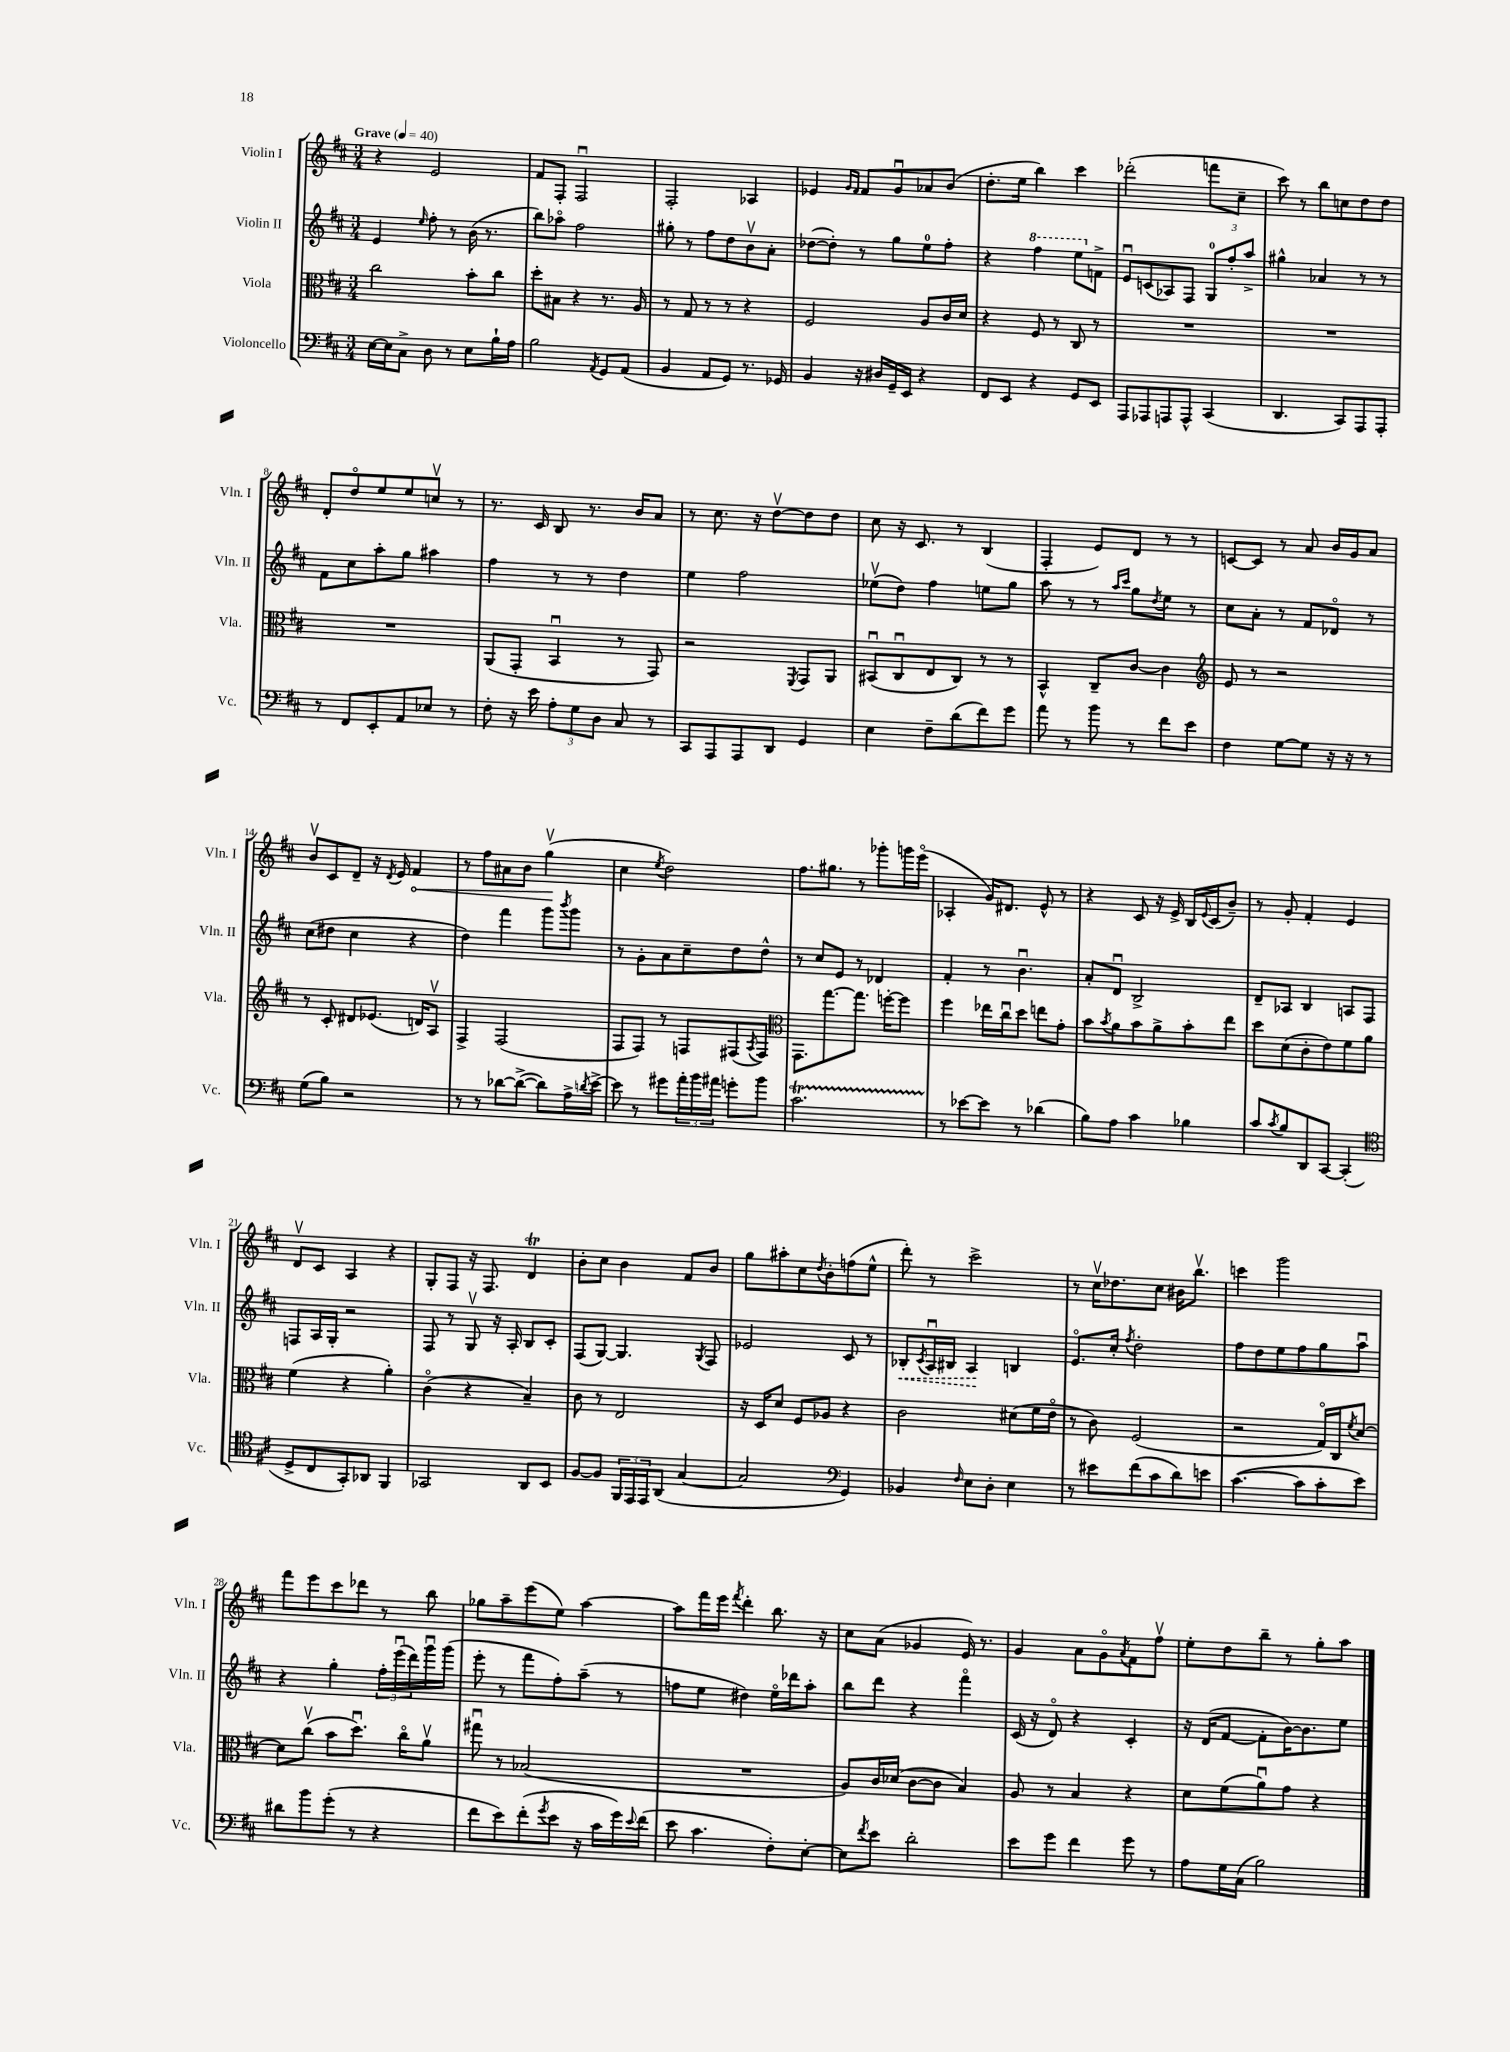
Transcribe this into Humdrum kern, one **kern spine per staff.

**kern	**kern	**kern	**dynam	**kern	**dynam
*part4	*part3	*part2	*part2	*part1	*part1
*staff4	*staff3	*staff2	*staff2	*staff1	*staff1
*I"Violoncello	*I"Viola	*I"Violin II	*	*I"Violin I	*
*I'Vc.	*I'Vla.	*I'Vln. II	*	*I'Vln. I	*
*clefF4	*clefC3	*clefG2	*	*clefG2	*
*k[f#c#]	*k[f#c#]	*k[f#c#]	*	*k[f#c#]	*
*M3/4	*M3/4	*M3/4	*	*M3/4	*
*MM40	*MM40	*MM40	*	*MM40	*
=1	=1	=1	=1	=1	=1
!	!	!	!	!LO:TX:a:B:t=Grave	!
[16E\LL	2cc#\	4e/	.	4r	.
16E\J]	.	.	.	.	.
8C#^\J	.	.	.	.	.
.	.	16qqee/	.	.	.
8D\	.	8ff#'\	.	2e/	.
8r	.	8r	.	.	.
8E\L	8b'\L	(16b\	.	.	.
.	.	8.r	.	.	.
16B`\L	8cc#\J	.	.	.	.
16A\JJ	.	.	.	.	.
=2	=2	=2	=2	=2	=2
2B\	8dd'\L	8bb\L)	.	8f#/L	.
.	8B#X\J	8aa-X\J	.	8F#'/J	.
.	4r	2ff#\	.	2F#u/	.
8qAA/	.	.	.	.	.
8GG/L	8.r	.	.	.	.
(8AA/J	.	.	.	.	.
.	16A/	.	.	.	.
=3	=3	=3	=3	=3	=3
4BB/	8r	8gg#X'\	.	2F#'/	.
.	8G/	8r	.	.	.
8AA/L	8r	8ff#\L	.	.	.
8GG/J)	8r	8dd\	.	.	.
8.r	4r	8bv\	.	4A-X/	.
.	.	8a'\J	.	.	.
16GG-X/	.	.	.	.	.
=4	=4	=4	=4	=4	=4
4BB/	2F#/	([8dd-X\L	.	4e-X/	.
.	.	8dd-'\J])	.	.	.
.	.	.	.	16qqg/LL	.
.	.	.	.	16qqf#/JJ	.
16r	.	8r	.	8f#/L	.
16D#X/LL	.	.	.	.	.
16GG~/	.	8gg\L	.	8gu/	.
16EE/JJ	.	.	.	.	.
4r	8A/L	8ee\	.	8a-X/	.
.	16c#/L	8ff#'\J	.	(8b/J	.
.	16d/JJ	.	.	.	.
=5	=5	=5	=5	=5	=5
8FF#/L	4r	4r	.	8.dd'\L	.
8EE/J	.	.	.	.	.
.	.	.	.	16ee\Jk	.
*	*	*8va	*	*	*
4r	8F#/	4fff#\	.	4bb\)	.
.	8r	.	.	.	.
8GG/L	8C#/	8eee\L	.	4ccc#\	.
*	*	*X8va	*	*	*
8EE/J	8r	8fn^\J	.	.	.
=6	=6	=6	=6	=6	=6
8AAA/L	2.r	8eu/L	.	(2ddd-X'\	.
8AAA-X/	.	(8cn/	.	.	.
8AAAn/	.	8A-X/)	.	.	.
8AAA^^/J	.	8F#/J	.	.	.
(4CC#/	.	12G/L	.	8fffn\L	.
.	.	12ff#'/	.	.	.
.	.	.	.	8cc#~\J	.
.	.	12aa^/J	.	.	.
=7	=7	=7	=7	=7	=7
4.DD/	2.r	4gg#X^^\	.	8ccc#\)	.
.	.	.	.	8r	.
.	.	4a-X/	.	8bb\L	.
8CC#/L)	.	.	.	8ccn\	.
8AAA/	.	8r	.	8dd\	.
8AAA'/J	.	8r	.	8dd\J	.
!!LO:LB:g=z
=8	=8	=8	=8	=8	=8
8r	2.r	8f#\L	.	8d'/L	.
8FF#/L	.	8cc#\	.	8dd/	.
8EE'/	.	8aa'\	.	8ee/	.
8AA/	.	8gg\J	.	8ee/	.
8E-X/J	.	4aa#X\	.	8ccnv/J	.
8r	.	.	.	8r	.
=9	=9	=9	=9	=9	=9
8F#'\	(8AA/L	4ff#\	.	8.r	.
16r	8GG'/J	.	.	.	.
16e\	.	.	.	16c#/	.
12A'\L	4BBu/	8r	.	8B/	.
12G\	.	.	.	.	.
.	.	8r	.	8.r	.
12D\J	.	.	.	.	.
8C#/	8r	4dd\	.	.	.
.	.	.	.	16b/KL	.
8r	8GG/)	.	.	8a/J	.
=10	=10	=10	=10	=10	=10
8CC#/L	2r	4ee\	.	8r	.
8AAA/	.	.	.	8.cc#\	.
8AAA/	.	2ff#\	.	.	.
.	.	.	.	16r	.
8DD/J	.	.	.	[8ddv\L	.
.	8qFF#/	.	.	.	.
4GG/	8GG/L	.	.	8dd\]	.
.	8AA/J	.	.	8dd\J	.
=11	=11	=11	=11	=11	=11
4E\	(8BB#Xu/L	(8ee-Xv\L	.	8cc#\	.
.	8C#u/	8dd\J)	.	16r	.
.	.	.	.	8.c#/	.
8F#~\L	8E/	4ff#\	.	.	.
(8d\	8C#/J)	.	.	8r	.
8f#\)	8r	8een\L	.	(4B/	.
8g\J	8r	8gg\J	.	.	.
=12	=12	=12	=12	=12	=12
8a\	4BB^^/	8aa\	.	4F#'/	.
8r	.	8r	.	.	.
8b\	8C#~/L	8r	.	8e/L)	.
.	.	16qqaa/LL	.	.	.
.	.	16qqccc#/JJ	.	.	.
8r	[8c#/J	8gg\L	.	8d/J	.
.	.	8qdd/	.	.	.
8f#\L	4c#\]	8ee\J	.	8r	.
8e\J	.	8r	.	8r	.
=13	=13	=13	=13	=13	=13
*	*clefG2	*	*	*	*
4F#\	8e/	8cc#\L	.	[8cn/L	.
.	8r	8a'\J	.	8c/J]	.
[8G\L	2r	8r	.	8r	.
8G\J]	.	8f#/L	.	8a/	.
16r	.	8d-X/J	.	16b/LL	.
16r	.	.	.	16g/J	.
8r	.	8r	.	8a/J	.
!!LO:LB:g=z
=14	=14	=14	=14	=14	=14
(8G\L	8r	(8cc#\L	.	8bv/L	.
8B\J)	8c#'/	8dd#X\J	.	8c#/	.
2r	8d#X/L	4cc#\	.	8d~/J	.
.	(8.e-X/J	.	.	16r	.
.	.	.	.	8qd/	.
.	.	.	.	16e/	.
!	!	!	!	!	!LO:HP:b
.	.	4r	.	4f#/	<
.	16dn/KL)	.	.	.	.
.	8Av/J	.	.	.	.
=15	=15	=15	=15	=15	=15
8r	4F#^/	4dd\)	.	8r	.
8r	.	.	.	8ff#\L	.
[8d-X\L	(2F#/	4fff#\	.	8a#X\	.
(8d-^\J_	.	.	.	8b\J	.
8d-\L])	.	8ggg\L	.	(4ggv\	.
.	.	8qbbb/	.	.	.
16A^\L	.	8ggg\J	.	.	.
8qdn/	.	.	.	.	.
[16e^\JJ	.	.	.	.	.
.	.	.	.	.	[
=16	=16	=16	=16	=16	=16
8e\]	8F#/L	8r	.	4cc#\	.
8r	8F#/J)	8g'\L	.	.	.
.	.	.	.	8qee/	.
8g#X\L	8r	8a\	.	2dd\)	.
24a'\L	8Fn/L	8cc#~\	.	.	.
24b\	.	.	.	.	.
24a#X\JJ	.	.	.	.	.
8gn'\L	(8F#X/	8dd\	.	.	.
.	8qA/	.	.	.	.
8b\J	8F#/J)	8dd^^\J	.	.	.
=17	=17	=17	=17	=17	=17
*	*clefC3	*	*	*	*
2.c#t\	8.GG\L	8r	.	8.ff#\L	.
.	.	8cc#/L	.	.	.
.	[8.gg\	.	.	8.gg#X\J	.
.	.	8e/J	.	.	.
.	8.gg\J]	8r	.	8r	.
.	.	4d-X/	.	8ggg-X'\L	.
.	[16ffn'\KL	.	.	.	.
.	8ff\J]	.	.	16gggn\L	.
.	.	.	.	(16eee\JJ	.
=18	=18	=18	=18	=18	=18
8r	4ff#\	4f#'/	.	4A-X'/	.
[8e-X\L	.	.	.	.	.
8e-\J]	16ee-X\LL	8r	.	16g/KL)	.
.	16cc#u\J	.	.	8.d#X/J	.
8r	8dd\J	4.bu\	.	.	.
(4d-X\	8een\L	.	.	8e^^/	.
.	8g'\J	.	.	8r	.
=19	=19	=19	=19	=19	=19
8B\L)	8b\L	8a'/L	.	4r	.
.	8qb/	.	.	.	.
8A\J	8a\	8du/J	.	.	.
4c#\	8b\	2B^/	.	8c#/	.
.	8a^\	.	.	16r	.
.	.	.	.	16e^/	.
4B-X\	8b'\	.	.	16B/LL	.
.	.	.	.	8qqe/	.
.	.	.	.	(16c#/J	.
.	8ee\J	.	.	8b~/J)	.
=20	=20	=20	=20	=20	=20
8c#/L	8dd\L	8d~/L	.	8r	.
8qc#/	.	.	.	.	.
8B/	(8d\	8A-X/J	.	8g'/	.
8DD/	8c#'\	4B/	.	4f#'/	.
[8CC#/J	8e\)	.	.	.	.
(4CC#'/]	8f#\	8An/L	.	4e/	.
.	8a\J	8F#/J	.	.	.
!!LO:LB:g=z
=21	=21	=21	=21	=21	=21
*clefC4	*	*	*	*	*
8D^/L	(4f#\	8Fn/L	.	8dv/L	.
8C#/	.	16A/L	.	8c#/J	.
.	.	16G'/JJ	.	.	.
8GG'/)	4r	2r	.	4A/	.
8AA-X/J	.	.	.	.	.
4FF#/	4a'\)	.	.	4r	.
=22	=22	=22	=22	=22	=22
2GG-X/	(4c#\	8F#/	.	8G'/L	.
.	.	8r	.	8F#/J	.
.	4r	8Gv/	.	16r	.
.	.	.	.	8.F#/	.
.	.	16r	.	.	.
.	.	16A'/	.	.	.
8AA/L	4B~/)	8B/L	.	4dT/	.
8BB/J	.	8c#'/J	.	.	.
=23	=23	=23	=23	=23	=23
[8F#/L	8c#\	(8F#/L	.	8b'\L	.
8F#/J]	8r	[8G/J)	.	8cc#\J	.
24FF#/LL	2E/	4.G/]	.	4b\	.
24EE/	.	.	.	.	.
24EE/J	.	.	.	.	.
(8AA/J	.	.	.	.	.
[4G/	.	.	.	8f#/L	.
.	.	8qG/	.	.	.
.	.	8F#/	.	8b/J	.
=24	=24	=24	=24	=24	=24
2G/]	16r	2e-X/	.	8gg\L	.
.	16D/KL	.	.	.	.
.	8d/J	.	.	8aa#X'\	.
.	8F#/L	.	.	8cc#\	.
.	.	.	.	8qdd/	.
.	8A-X/J	.	.	8b'\	.
*clefF4	*	*	*	*	*
4GG/)	4r	8c#/	.	(8ffn\	.
.	.	8r	.	8ee^^\J	.
=25	=25	=25	=25	=25	=25
!	!	!	!LO:HP:b	!	!
4BB-X/	2c#\	8B-X'/L	<	8ddd'\)	.
.	.	8qc#/	.	.	.
.	.	16Au/L	.	8r	.
.	.	16B#X/JJ	.	.	.
16qqF#/	.	.	.	.	.
8E\L	.	4A/	.	2ccc#^\	.
8D'\J	.	.	.	.	.
4E\	(8d#X\L	4Bn/	[	.	.
.	16f#\L	.	.	.	.
.	16e\JJ	.	.	.	.
=26	=26	=26	=26	=26	=26
8r	8r	8.e/L	.	8r	.
8e#X\L	8c#\)	.	.	16cc#v\KL	.
.	.	16cc#'/Jk	.	8.dd-X\	.
.	.	8qff#/	.	.	.
(8f#\	(2F#/	2dd'\	.	.	.
8c#\	.	.	.	8cc#\J	.
8d\)	.	.	.	16b#X\KL	.
.	.	.	.	8.bbv\J	.
8en\J	.	.	.	.	.
=27	=27	=27	=27	=27	=27
([4.c#\	2r	8ff#\L	.	4cccn\	.
.	.	8dd\	.	.	.
.	.	8ee\	.	2ggg\	.
8c#\L]	.	8ff#\	.	.	.
8c#'\	16G/LL)	8gg\	.	.	.
.	16C#/J	.	.	.	.
.	8qf#/	.	.	.	.
8e\J)	[8d/J	8aau\J	.	.	.
!!LO:LB:g=z
=28	=28	=28	=28	=28	=28
8d#X\L	8d\L]	4r	.	8fff#\L	.
8b\	(8cc#v\J	.	.	8eee\	.
(8g'\J	8b\L	4gg'\	.	8ccc#\	.
8r	8.ddu\J)	.	.	8ddd-X\J	.
4r	.	24ff#'\LL	.	8r	.
.	.	(24eeeu\	.	.	.
.	16cc#\KL	.	.	.	.
.	.	24ddd\)	.	.	.
.	8av\J	16gggu\	.	8bb\	.
.	.	(16ggg\JJ	.	.	.
=29	=29	=29	=29	=29	=29
8f#\L	8gg#Xu\	8eee'\	.	8gg-X\L	.
8e\)	8r	8r	.	8aa~\	.
(8f#'\	(2B-X/	8fff#\L	.	(8eee\	.
8qg/	.	.	.	.	.
8e\J	.	8ff#'\)	.	8ee\J)	.
16r	.	(8aa~\J	.	[4aa\	.
16c#\LL	.	.	.	.	.
16g\)	.	8r	.	.	.
8qqe/	.	.	.	.	.
(16f#\JJ	.	.	.	.	.
=30	=30	=30	=30	=30	=30
8e\	2.r	8ffn\L	.	8aa\L]	.
4.c#\	.	8ee\J	.	16fff#\L	.
.	.	.	.	16eee\JJ	.
.	.	.	.	8qfff#/	.
.	.	4dd#X\)	.	4ddd'\	.
8F#'\L)	.	16ee\LL	.	8.bb\	.
.	.	16ddd-X\J	.	.	.
[8E'\J	.	8aa'\J	.	.	.
.	.	.	.	16r	.
=31	=31	=31	=31	=31	=31
8E\L]	8A/L)	8bb\L	.	8cc#\L	.
8qf#/	.	.	.	.	.
8e\J	16c#/L	8ddd\J	.	(8a\J	.
.	(16d-X/JJ	.	.	.	.
2d'\	[8c#\L	4r	.	4g-X/	.
.	8c#\J]	.	.	.	.
.	4B/)	4fff#\	.	16e/)	.
.	.	.	.	8.r	.
=32	=32	=32	=32	=32	=32
8e\L	8A/	(16c#/	.	4g/	.
.	.	16r	.	.	.
8g\J	8r	8d/)	.	.	.
4f#\	4B/	4r	.	8a\L	.
.	.	.	.	8g\	.
.	.	.	.	8qa/	.
8g\	4r	4c#'/	.	8f#\	.
8r	.	.	.	8ff#v\J	.
=33	=33	=33	=33	=33	=33
8A\L	8d\L	16r	.	8ee'\L	.
.	.	(16d/KL	.	.	.
16G\L	(8f#\	[8f#/J	.	8dd\	.
(16C#\JJ	.	.	.	.	.
2B\)	8au\)	8f#'\L]	.	8bb~\J	.
.	8g\J	[16b\K)	.	8r	.
.	.	8.b\]	.	.	.
.	4r	.	.	8gg'\L	.
.	.	8ee\J	.	8aa\J	.
==	==	==	==	==	==
*-	*-	*-	*-	*-	*-
